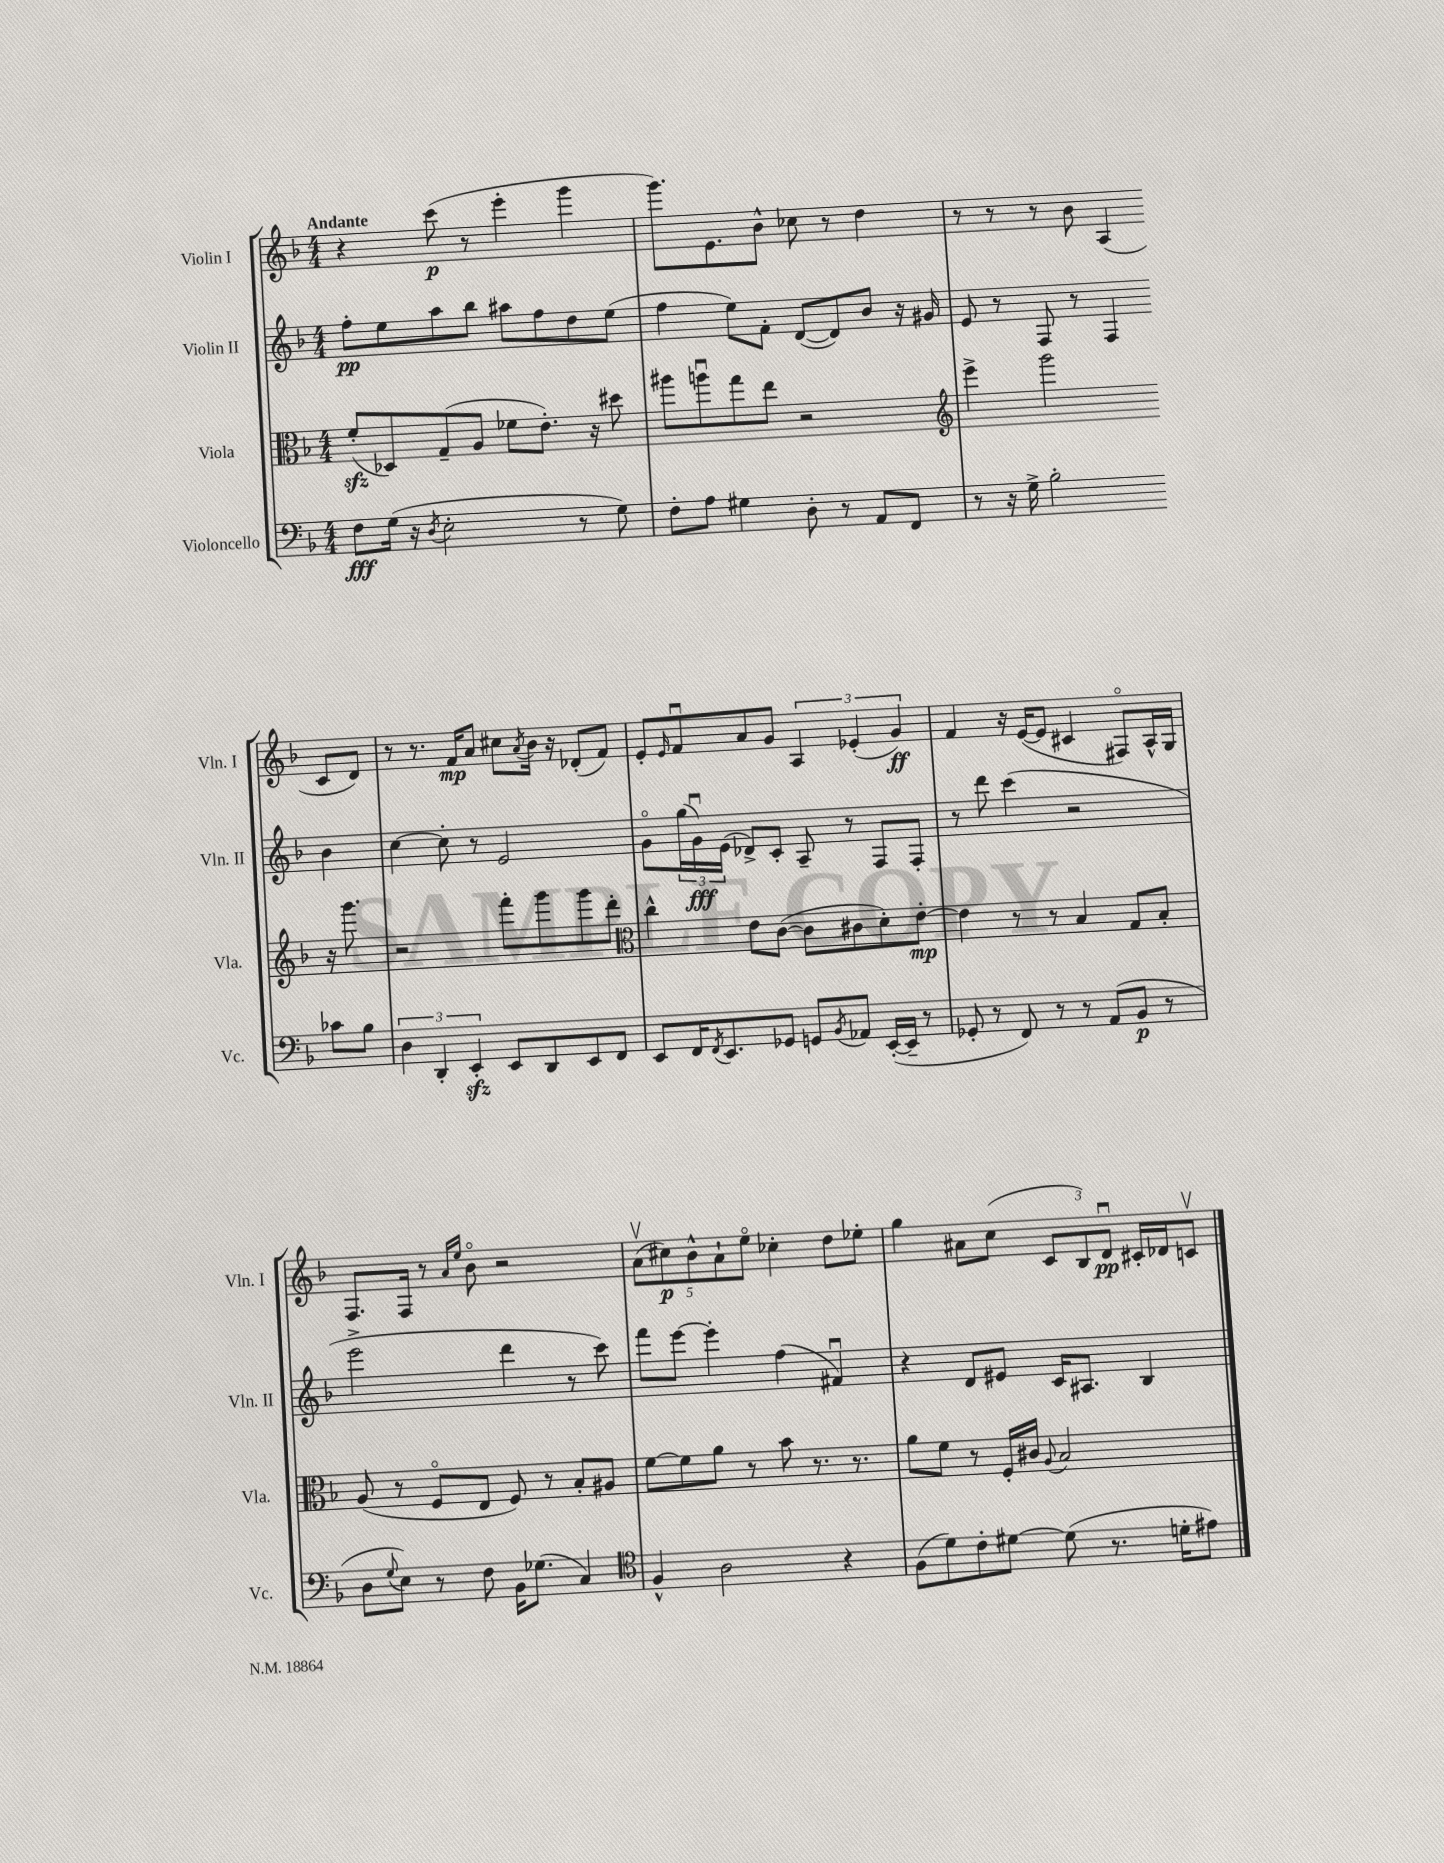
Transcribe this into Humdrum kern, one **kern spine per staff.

**kern	**kern	**kern	**kern
*staff4	*staff3	*staff2	*staff1
*clefF4	*clefC3	*clefG2	*clefG2
*k[b-]	*k[b-]	*k[b-]	*k[b-]
*M4/4	*M4/4	*M4/4	*M4/4
8F\L	(8f'/L	8ff'\L	4r
(16G\Jk	8D-/)	8ee\	.
16r	.	.	.
8qD/	.	.	.
2E'\	(8G~/	8aa\	(8ccc\
.	8A/J	8bb-\J	8r
.	8f-\L	8aa#\L	4eee'\
.	8.e'\J)	8ff\	.
8r	.	8dd\	4ggg\
.	16r	.	.
8G\)	8dd#\	(8ee\J	.
=	=	=	=
8F'\L	8aa#\L	4ff\	8.ggg\L)
8A\J	8aau\	.	.
.	.	.	8.e\
4G#\	8gg\	8ee\L)	.
.	8ee\J	8f'\J	8b-^^\J
8D'\	2r	([8d/L	8cc-\
8r	.	8d/])	8r
8AA/L	.	8b-/J	4dd\
8FF/J	.	16r	.
.	.	16g#/	.
=	=	=	=
*	*clefG2	*	*
8r	4eee^\	8e/	8r
16r	.	8r	8r
16G^\	.	.	.
2B-'\	2ggg\	8F/	8r
.	.	8r	8b-\
.	.	4F/	(4A/
8c-\L	16r	4b-\	8c/L
.	8.ggg\	.	.
8B-\J	.	.	8d/J)
=	=	=	=
6D\	2r	[4cc\	8r
.	.	.	8.r
6DD'/	.	.	.
.	.	8cc'\]	.
.	.	.	16f/LK
6EE'/	.	.	.
.	.	8r	8a/J
8EE/L	8fff'\L	2e/	8cc#\L
.	.	.	8qa/
8DD/	8ggg\	.	16b-\Jk
.	.	.	16r
8EE/	8ggg\	.	(8d-'/L
8FF/J	8ddd'\J	.	8f/J)
=	=	=	=
*	*clefC3	*	*
8EE/L	4cc^^\	8go\L	8e'/L
.	.	.	16qqe/
16FF/K	.	(24gg\L	8fu/
.	.	24gu\)	.
8qFF/	.	.	.
8.EE/	.	.	.
.	.	(24e\JJ	.
.	8e\L	8d-^/L)	8a/
8GG-/J	([8c\J	8c'/J	8g/J
8GG/L	8c\]L	8A~/	6A/
8qBB-/	.	.	.
8AA-/J	8c#\	8r	.
.	.	.	(6e-'/
([16EE'/LL	8d'\)	8F/L	.
16EE~/]JJ	.	.	.
.	.	.	6g/)
8r	[8e'\J	8F'/J	.
=	=	=	=
8GG-'/	4e\]	8r	4f/
8r	.	8ddd\	.
8FF/)	8r	(4ccc\	16r
.	.	.	([16e/LK
8r	8r	.	8e/]J
8r	4B-/	2r	4c#/
(8AA/L	.	.	.
8BB-/J	8G/L	.	8F#o/L)
8r	8B-'/J	.	16A^^/L
.	.	.	16G/JJ
=	=	=	=
8D\L	(8A/	2eee^\	8.F/L
8qqG/	.	.	.
8E\J)	8r	.	.
.	.	.	16F/Jk
8r	8Fo/L	.	8r
.	.	.	16qqa/LL
.	.	.	16qqee/JJ
8F\	8E/J	.	8b-o\
16BB-\LK	8F/)	4ddd\	2r
(8.G-\J	.	.	.
.	8r	.	.
4C/)	8B-'/L	8r	.
.	8A#/J	8ccc\)	.
=	=	=	=
*clefC4	*	*	*
4F^^/	[8f\L	8fff\L	(10av\L
.	.	.	10cc#\)
.	8f\]	[8eee\J	.
.	.	.	10b-^^\
2A\	8a\J	4eee'\]	.
.	.	.	10a`\
.	8r	.	.
.	.	.	10eeo\J
.	8b-\	(4ff\	4cc-'\
.	8.r	.	.
4r	.	4f#u/)	8dd\L
.	8.r	.	.
.	.	.	8ee-'\J
=	=	=	=
(8F\L	8a\L	4r	4gg\
8d\)	8f\J	.	.
8c'\	8r	8d/L	8a#\L
[8d#\J	16F'/LL	8e#/J	(8cc\J
.	16c#/JJ	.	.
.	8qqA/	.	.
(8d#\]	2B-/	16c/LK	12c/L
.	.	8.A#/J	.
.	.	.	12B-/)
8.r	.	.	.
.	.	.	12du/J
.	.	4B-/	16c#'/LL
16d'\LK	.	.	16d-/J
8e#\J)	.	.	8cv/J
==	==	==	==
*-	*-	*-	*-
